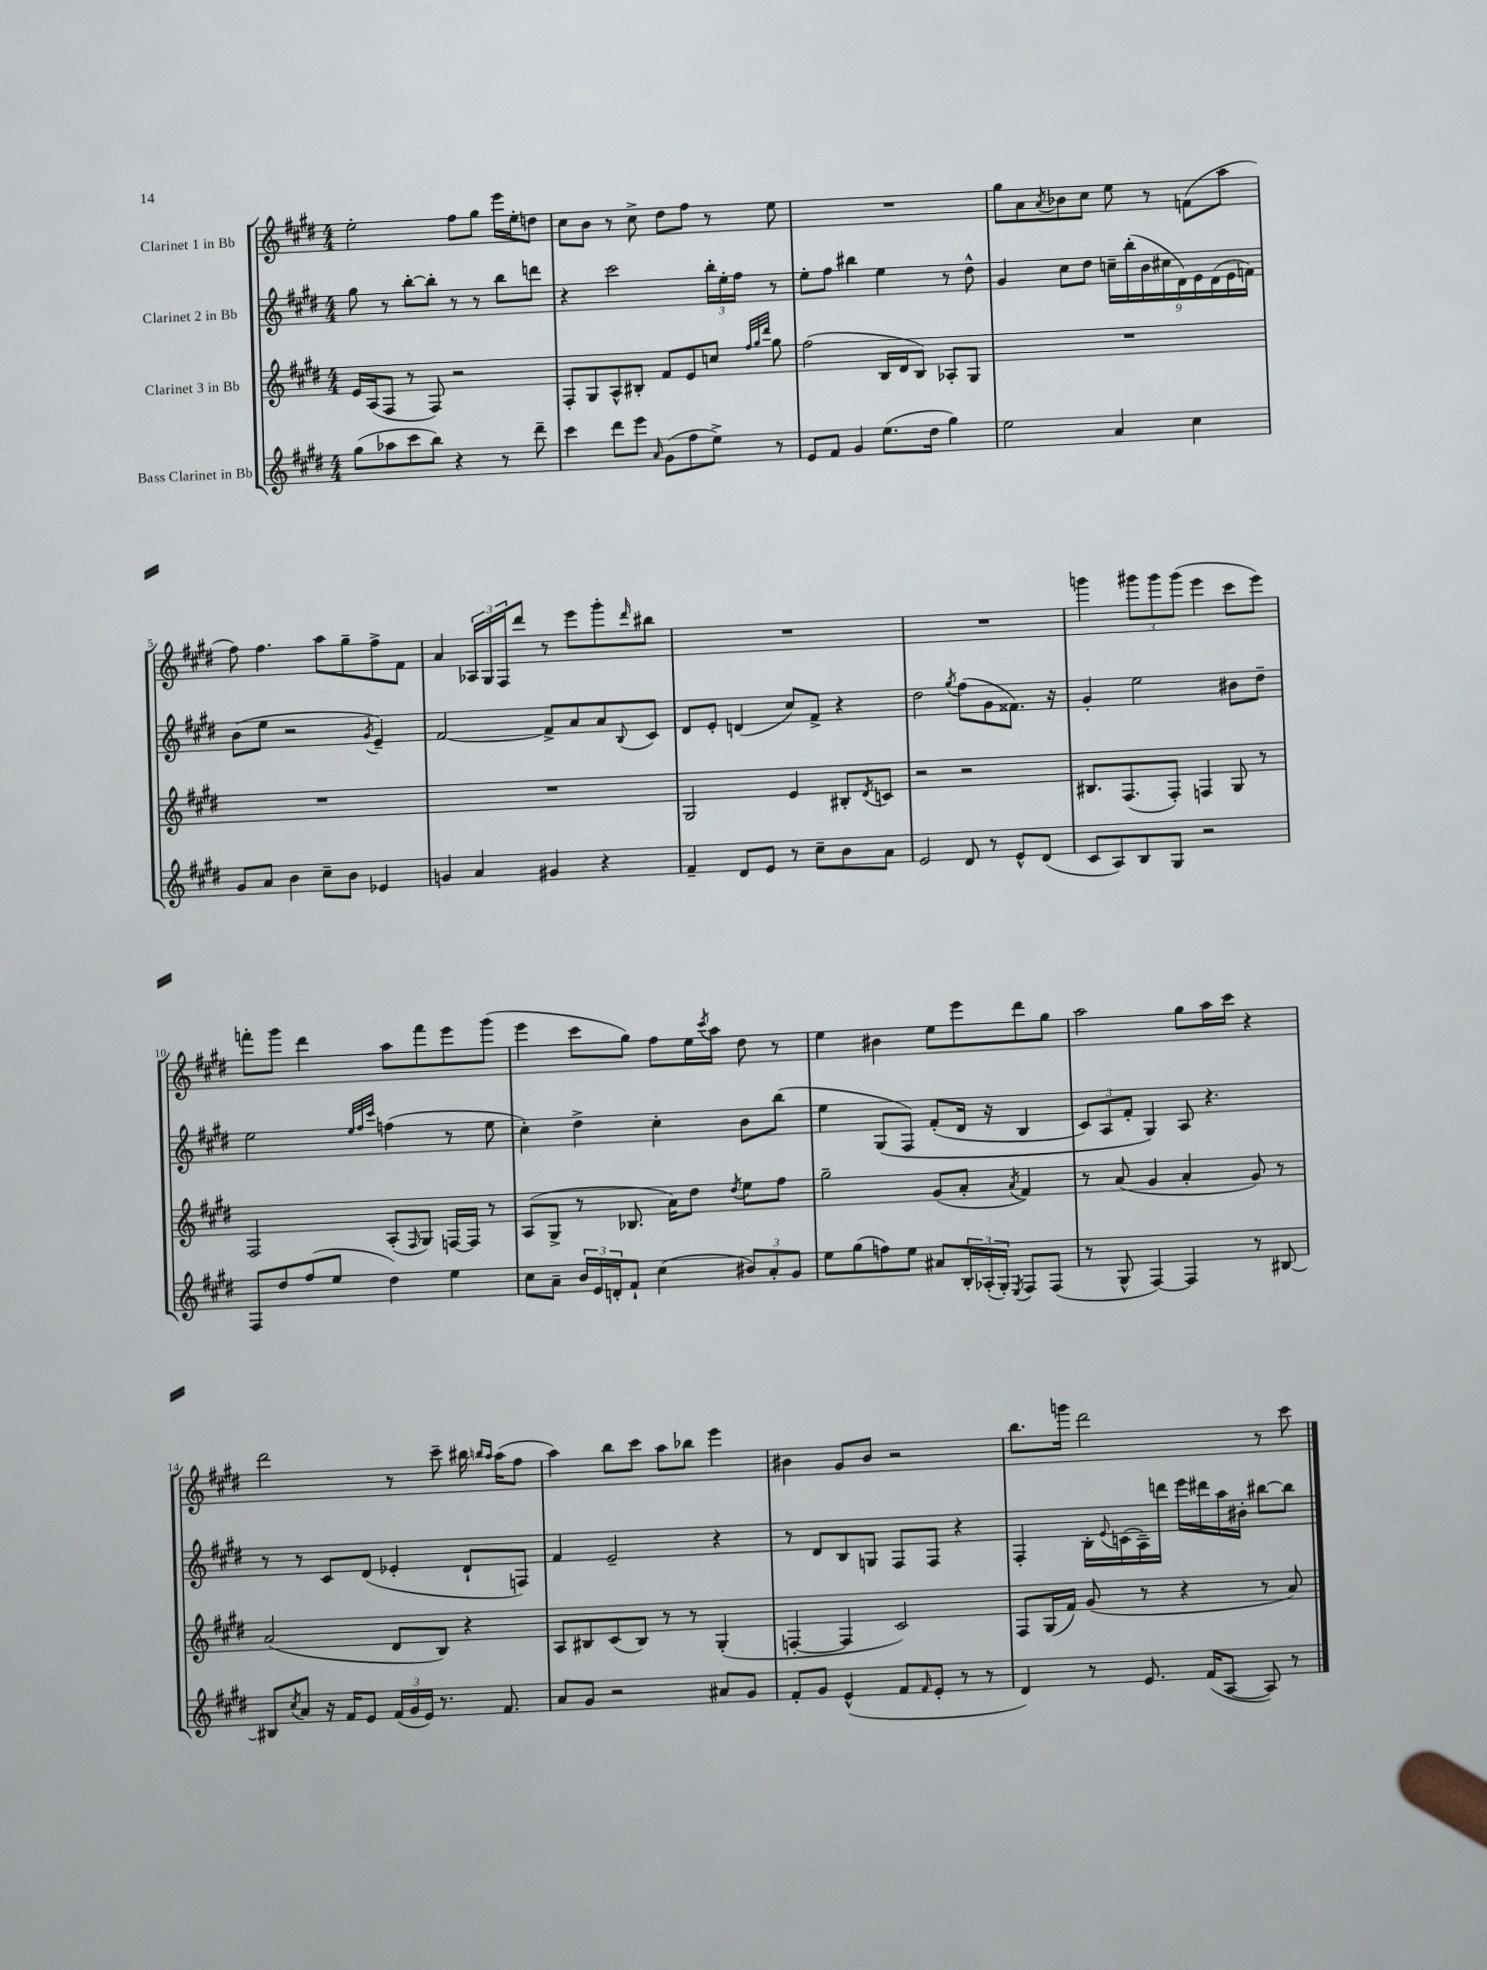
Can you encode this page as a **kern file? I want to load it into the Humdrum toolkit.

**kern	**kern	**kern	**kern
*staff4	*staff3	*staff2	*staff1
*clefG2	*clefG2	*clefG2	*clefG2
*k[f#c#g#d#]	*k[f#c#g#d#]	*k[f#c#g#d#]	*k[f#c#g#d#]
*M4/4	*M4/4	*M4/4	*M4/4
(8gg#	16e	8gg#	2ee'
.	(16A	.	.
8aa-	8F#	8r	.
8ccc#	8r	[8bb'	.
8bb)	8F#)	8bb']	.
4r	2r	8r	8ff#
.	.	8r	8gg#
8r	.	8bb	16eee
.	.	.	16ee'
8ddd#~	.	8ddd	8dd
=	=	=	=
4ccc#	8F#'	4r	8cc#
.	8G#	.	8b
8ddd#	8A^^	2ccc#	8r
8eee	8B#'	.	8cc#^
16qqa	.	.	.
(8g#	8f#	.	8dd#
8ff#	8e	.	8ff#
8ee^)	8cc	24bb'	8r
.	.	24ee'	.
.	.	24ff#	.
.	32qqff#	.	.
.	32qqgg#	.	.
.	32qqddd#	.	.
8r	8gg#	8r	8ee
=	=	=	=
8e	(2ff#	8ee'	1r
8f#	.	8ff#	.
4g#	.	4bb#	.
(8.ee	16B	4ee	.
.	16d#	.	.
.	8B)	.	.
16dd#	.	.	.
4gg#)	8A-'	8r	.
.	8G#	8dd#^^	.
=	=	=	=
2ee	1r	4g#	8gg#
.	.	.	8a
.	.	.	8qa
.	.	8cc#	8b-
.	.	8dd#	8cc#
4a	.	18cc~	8ee
.	.	(18bb'	.
.	.	18b	.
.	.	.	8r
.	.	18cc#	.
.	.	18d#)	.
4cc#	.	.	(8f
.	.	18e	.
.	.	(18d#	.
.	.	.	8aa
.	.	18e	.
.	.	18f)	.
=	=	=	=
8g#	1r	(8b	8ff#)
8a	.	8ee	4.ff#
4b	.	2r	.
8cc#~	.	.	8aa
8b	.	.	8gg#~
.	.	8qg#	.
4e-	.	4e~)	8ff#^
.	.	.	8f#
=	=	=	=
4g	1r	[2f#	4a
4a	.	.	24A-
.	.	.	24G#
.	.	.	24F#
.	.	.	8ddd#
4g#	.	8f#^]	8r
.	.	8a	8eee
4r	.	8a	8ggg#'
.	.	8qqB	16qqddd#
.	.	8c#	8bb#
=	=	=	=
4f#~	2G#	8d#	1r
.	.	8e'	.
8d#	.	(4d	.
8e	.	.	.
8r	4e	8cc#)	.
8cc#~	.	8f#^	.
8b	8B#'	4r	.
.	8qd#	.	.
8a	8c	.	.
=	=	=	=
2e	2r	2dd#	1r
.	.	8qgg#	.
8d#	2r	(8ff#	.
8r	.	8g#	.
8e^^	.	8.f##)	.
(8d#	.	.	.
.	.	16r	.
=	=	=	=
8c#	8.B#	4g#'	4ggg
8A)	.	.	.
.	(8.F#	.	.
8B	.	2ee	12ggg#
.	.	.	12ggg#
8G#	8F#')	.	.
.	.	.	(12ggg#
2r	4F	.	4eee
.	8G#	8b#	8ccc#
.	8r	8dd#~	8eee)
=	=	=	=
8F#	2F#	2ee	8fff'
8dd#	.	.	8ggg#
(8ff#	.	.	4ddd#
8ee	.	.	.
.	.	32qqee	.
.	.	32qqff#	.
.	.	32qqccc#	.
4dd#)	(8A'	(4ff	8aa
.	16qqF#	.	.
.	8G#)	.	8fff
4ee	[16F	8r	8eee
.	16F]	.	.
.	8r	8ee	(8ggg#
=	=	=	=
8cc#	(8A	4cc#')	4eee
8a~	8G#^	.	.
24b	8r	4dd#^	8ccc#
24e	.	.	.
24d'	.	.	.
8f#`	8.B-	.	8gg#)
(4cc#	.	4cc#'	8ff#
.	16a)	.	.
.	8dd#	.	16ee
.	.	.	8qccc#
.	.	.	16aa
.	8qdd#	.	.
12b#)	8ee	8b	8dd#
12a'	.	.	.
.	8ff#	(8bb	8r
12g#	.	.	.
=	=	=	=
8ee	2gg#~	4ee	4ee
(8gg#	.	.	.
8ff)	.	&(8G#	4b#
8ee	.	8F#)	.
8a#	(8g#	(8f#'	8ee
24B'	8a'	16d#	8eee
(24A-'	.	.	.
.	.	16r	.
24G#')	.	.	.
8qE	8qa	.	.
8F#	4f#)	4B	8ddd#
(8F#	.	.	8gg#
=	=	=	=
8r	8r	12c#)	2aa
.	.	12A	.
8G#^^	(8a	.	.
.	.	12f#'	.
[4F#)	4g#	4G#&)	.
4F#]	4a'	8A	8gg#
.	.	4.r	16aa
.	.	.	16ccc#
8r	8g#)	.	4r
[8B#	8r	.	.
=	=	=	=
8B#]	(2a	8r	2ddd#
8qcc#	.	.	.
8a	.	8r	.
16r	.	8c#	.
16f#	.	.	.
8e	.	(8d#	.
(24f#	8d#	4e-'	8r
24g#	.	.	.
24e)	.	.	.
8.r	8B)	.	8ccc#~
.	4r	8d#`	16bb#
.	.	.	16qqbb
.	.	.	16qqaa
8.f#	.	.	(16aa
.	.	8F)	8ff#
=	=	=	=
8a	8A	4f#	4aa)
8g#	8B#	.	.
2r	(8c#	2e~	8bb
.	8B#)	.	8ccc#
.	8r	.	8aa
.	8r	.	8bb-
8a#	(4G#'	4r	4eee
8g#	.	.	.
=	=	=	=
8f#'	[4F'	8r	4b#
8g#	.	8d#	.
(4e^^	4F]	8B	8g#
.	.	8G	8b#
8f#	2c#)	8F#	2r
16qqf#	.	.	.
8e'	.	8F#	.
8r	.	4r	.
8r	.	.	.
=	=	=	=
4d#)	8F#	4F#'	8.bb
.	(16G#	.	.
.	16f#)	.	16ggg
8r	(8g#	16B'	2ddd#
.	.	8qqe	.
.	.	(16c	.
8.e	8r	16A~)	.
.	.	16ddd	.
.	4r	16eee	.
(16f#	.	16ddd#	.
[8A	.	16aa	.
.	.	16b#'	.
8A])	8r	[8bb#	8r
8r	8a)	8bb#]	8ccc#
==	==	==	==
*-	*-	*-	*-
